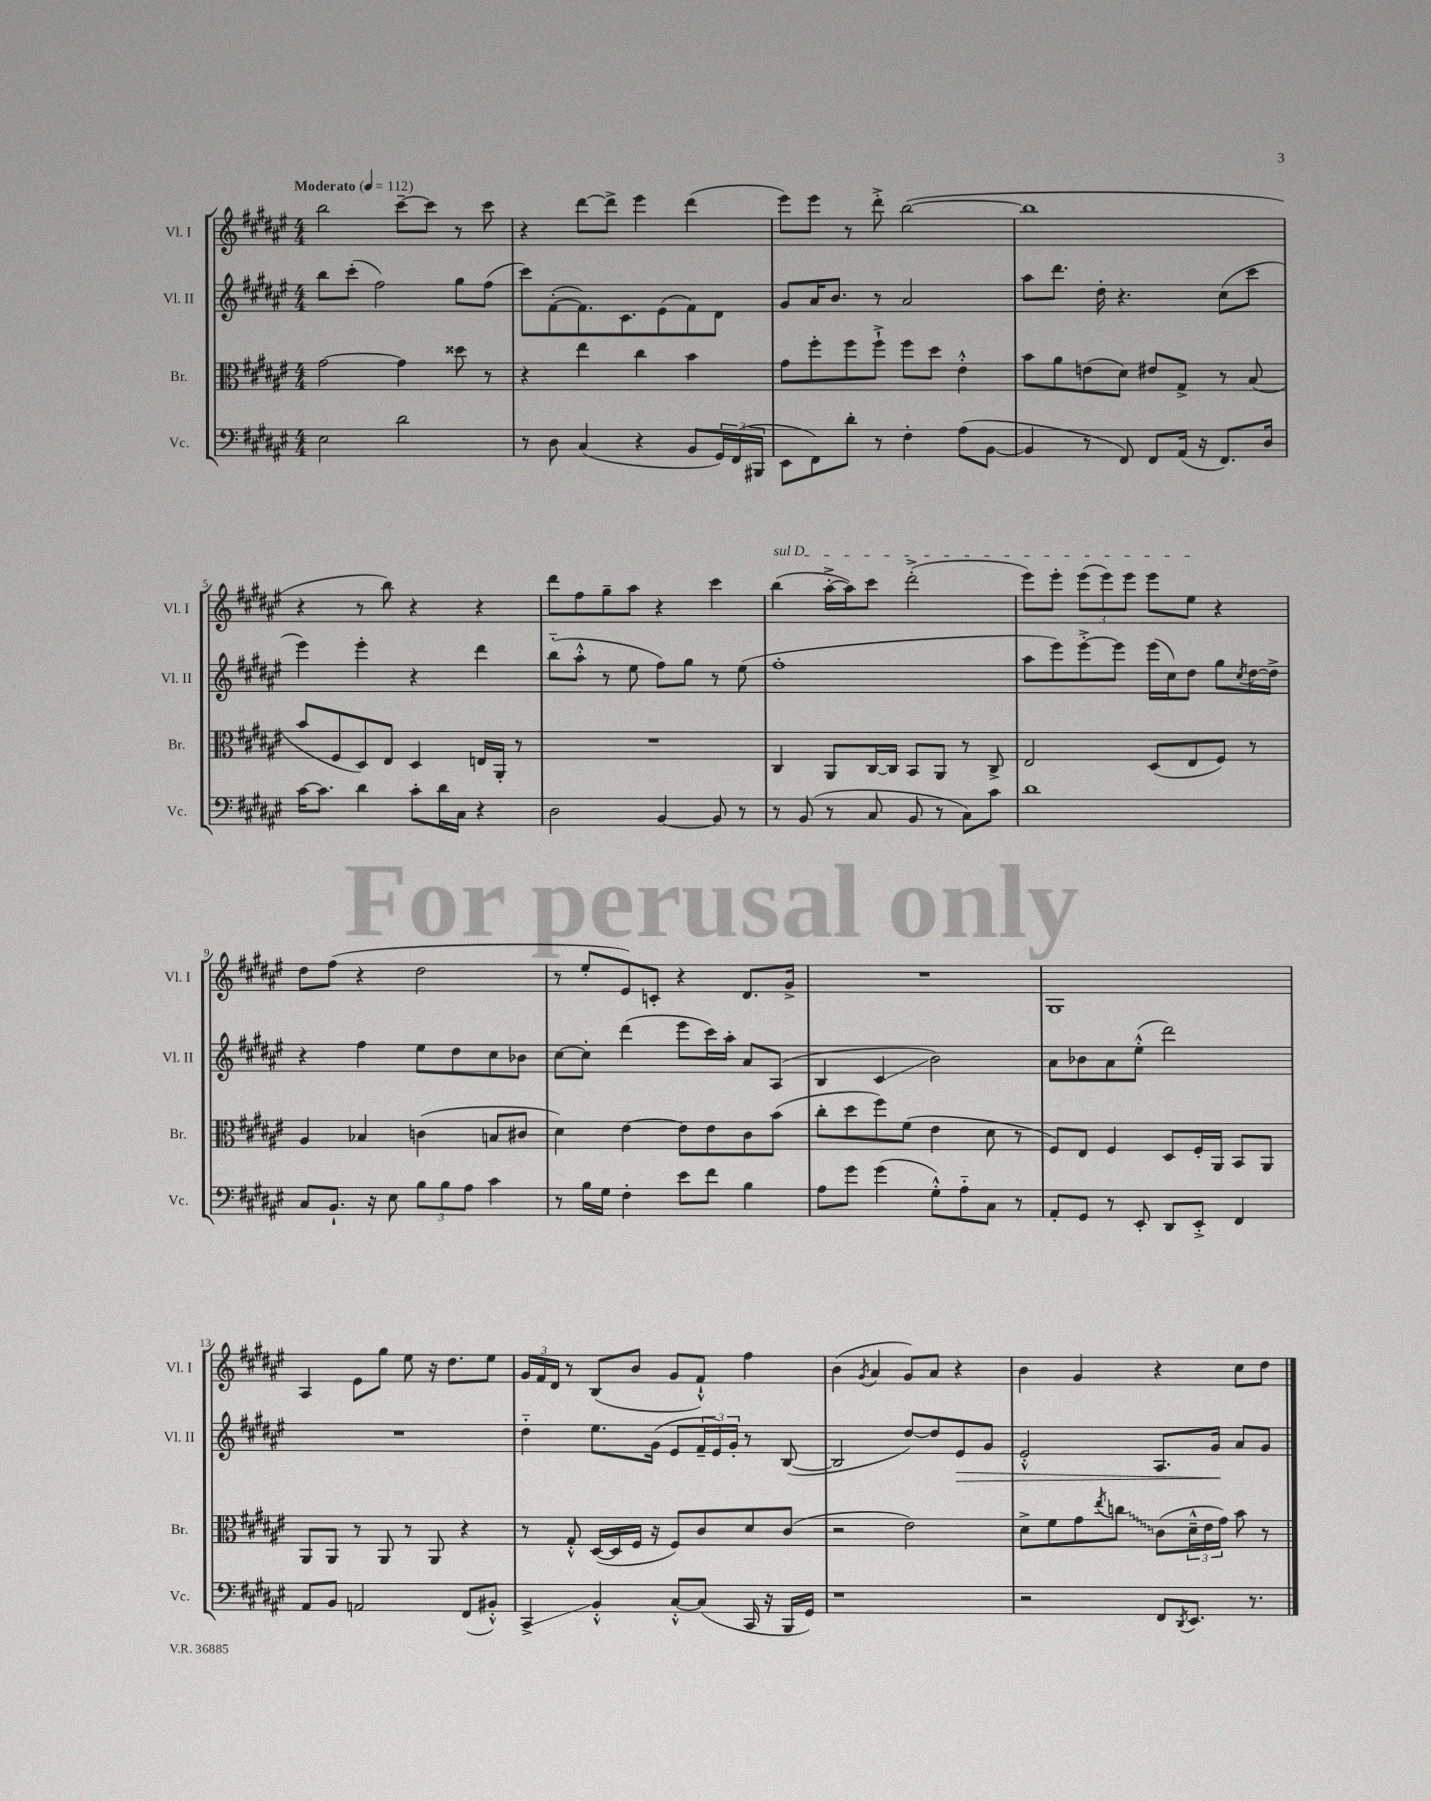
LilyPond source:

<<
\new StaffGroup <<
\new Staff = "s0" \with { instrumentName = "Vl. I" shortInstrumentName = "Vl. I" } {
    \clef treble \key fis \major \numericTimeSignature \time 4/4 \tempo "Moderato" 4 = 112
    b''2 cis'''8~-- cis'''8 r8 cis'''8 |
    r4 dis'''8~ dis'''8-> eis'''4 dis'''4( |
    eis'''8) eis'''8 r8 dis'''8-.-> b''2~( |
    b''1 |
    r4 r8 b''8) r4 r4 |
    dis'''8 fis''8 gis''8-- ais''8 r4 cis'''4 |
    \once \override TextSpanner.bound-details.left.text = \markup { \italic "sul D" } b''4\startTextSpan( ais''16~-.-> ais''16) cis'''8 dis'''2-.->( |
    eis'''8) eis'''8-. \tuplet 3/2 { eis'''8( eis'''8) eis'''8 } eis'''8 eis''8\stopTextSpan r4 |
    dis''8 fis''8( r4 dis''2 |
    r8 eis''8-. eis'8) c'8-. r4 dis'8. gis'16-> |
    R1 |
    gis1 |
    ais4 eis'8 gis''8 eis''8 r16 dis''8. eis''8 |
    \tuplet 3/2 { gis'16 fis'16 dis'16 } r8 b8( b'8 gis'8 fis'8-!-^) fis''4 |
    b'4( \acciaccatura { gis'8 } ais'4 gis'8) ais'8 r4 |
    b'4 gis'4 r4 cis''8 dis''8 \bar "|." |
}
\new Staff = "s1" \with { instrumentName = "Vl. II" shortInstrumentName = "Vl. II" } {
    \clef treble \key fis \major \numericTimeSignature \time 4/4
    b''8 cis'''8-.( fis''2) gis''8 fis''8( |
    cis'''8) fis'8~-.( fis'8.) cis'8. eis'8( fis'8) dis'8 |
    gis'8 ais'16 b'8. r8 ais'2 |
    ais''8 dis'''8. dis''16-. r4. cis''8( cis'''8 |
    eis'''4) eis'''4-. r4 dis'''4 |
    b''8-_( ais''8-.-^ r8 eis''8 fis''8) gis''8 r8 eis''8( |
    fis''1-. |
    ais''8 eis'''8) eis'''8~-.-> eis'''8 eis'''16( cis''16) dis''8 gis''8 \acciaccatura { cis''8 } dis''16~ dis''16-> |
    r4 fis''4 eis''8 dis''8 cis''8 bes'8 |
    cis''8~ cis''8-. dis'''4( eis'''8 cis'''16) ais''16-. ais'8 ais8( |
    b4 cis'4\glissando b'2) |
    ais'8 bes'8 ais'8 eis''8-.-^( dis'''2) |
    R1 |
    dis''4-_ eis''8. gis'16( eis'8 \tuplet 3/2 { fis'16-- eis'16) gis'16-. } r8 b8~( |
    b2 dis''8~) dis''8 eis'8\> gis'8 |
    eis'2-.-^ ais8. gis'16\! ais'8 gis'8 \bar "|." |
}
\new Staff = "s2" \with { instrumentName = "Br." shortInstrumentName = "Br." } {
    \clef alto \key fis \major \numericTimeSignature \time 4/4
    gis'2~ gis'4 disis''8 r8 |
    r4 eis''4 cis''4 b'4 |
    gis'8 fis''8-. fis''8 fis''8-!-> fis''8 dis''8 eis'4-.-^ |
    b'8 ais'8 e'8( dis'8) eis'8 gis8-> r8 b8( |
    b'8 fis8 dis8) eis8 dis4 e16 ais,16-. r8 |
    R1 |
    cis4 ais,8 cis16~ cis16 b,8 ais,8 r8 cis8-> |
    eis2 dis8( eis8 fis8) r8 |
    ais4 bes4 c'4( b8 cis'8 |
    dis'4) eis'4~ eis'8 eis'8 cis'8 b'8( |
    cis''8-. dis''8 fis''8) fis'8( eis'4 dis'8 r8 |
    fis8) eis8 fis4 dis8 fis16-. ais,16 b,8 ais,8 |
    ais,8 ais,8 r8 ais,8 r8 ais,8 r4 |
    r8 gis8-.-^ dis16~( dis16 fis16 r16 fis8) cis'8 dis'8 cis'8( |
    r2 eis'2) |
    dis'8-> fis'8 gis'8 \acciaccatura { eis''8 } \once \override Glissando.style = #'zigzag c''8\glissando cis'8( \tuplet 3/2 { dis'16---^ eis'16 gis'16) } b'8 r8 \bar "|." |
}
\new Staff = "s3" \with { instrumentName = "Vc." shortInstrumentName = "Vc." } {
    \clef bass \key fis \major \numericTimeSignature \time 4/4
    eis2 dis'2 |
    r8 dis8 cis4( r4 b,8 \tuplet 3/2 { gis,16) fis,16( bis,,16 } |
    eis,8 fis,8) dis'8-. r8 fis4-. ais8( b,8~ |
    b,4 r8 fis,8) fis,8 ais,16( r16 fis,8.) dis16 |
    cis'16~ cis'8. dis'4 cis'8-. dis'16 cis16 r4 |
    dis2 b,4~ b,8 r8 |
    r8 b,8( r8 cis8 b,8 r8 cis8) cis'8 |
    dis'1 |
    cis8 b,8.-! r16 eis8 \tuplet 3/2 { b8 b8 ais8 } cis'4 |
    r8 b16 gis16 fis4-. eis'8 fis'8 b4 |
    ais8 gis'8 gis'4( gis8-.-^) ais8-_ cis8 r8 |
    ais,8-. gis,8 r8 eis,8-. dis,8 eis,8-.-> fis,4 |
    ais,8 b,8 a,2 fis,8( bis,8-.-^) |
    cis,4->\glissando b,4-.-^ cis8~-.-^ cis8( cis,16 r16 b,,16 gis,16) |
    r1 |
    r2 fis,8 \acciaccatura { dis,8 } eis,8. r8. \bar "|." |
}
>>
>>
